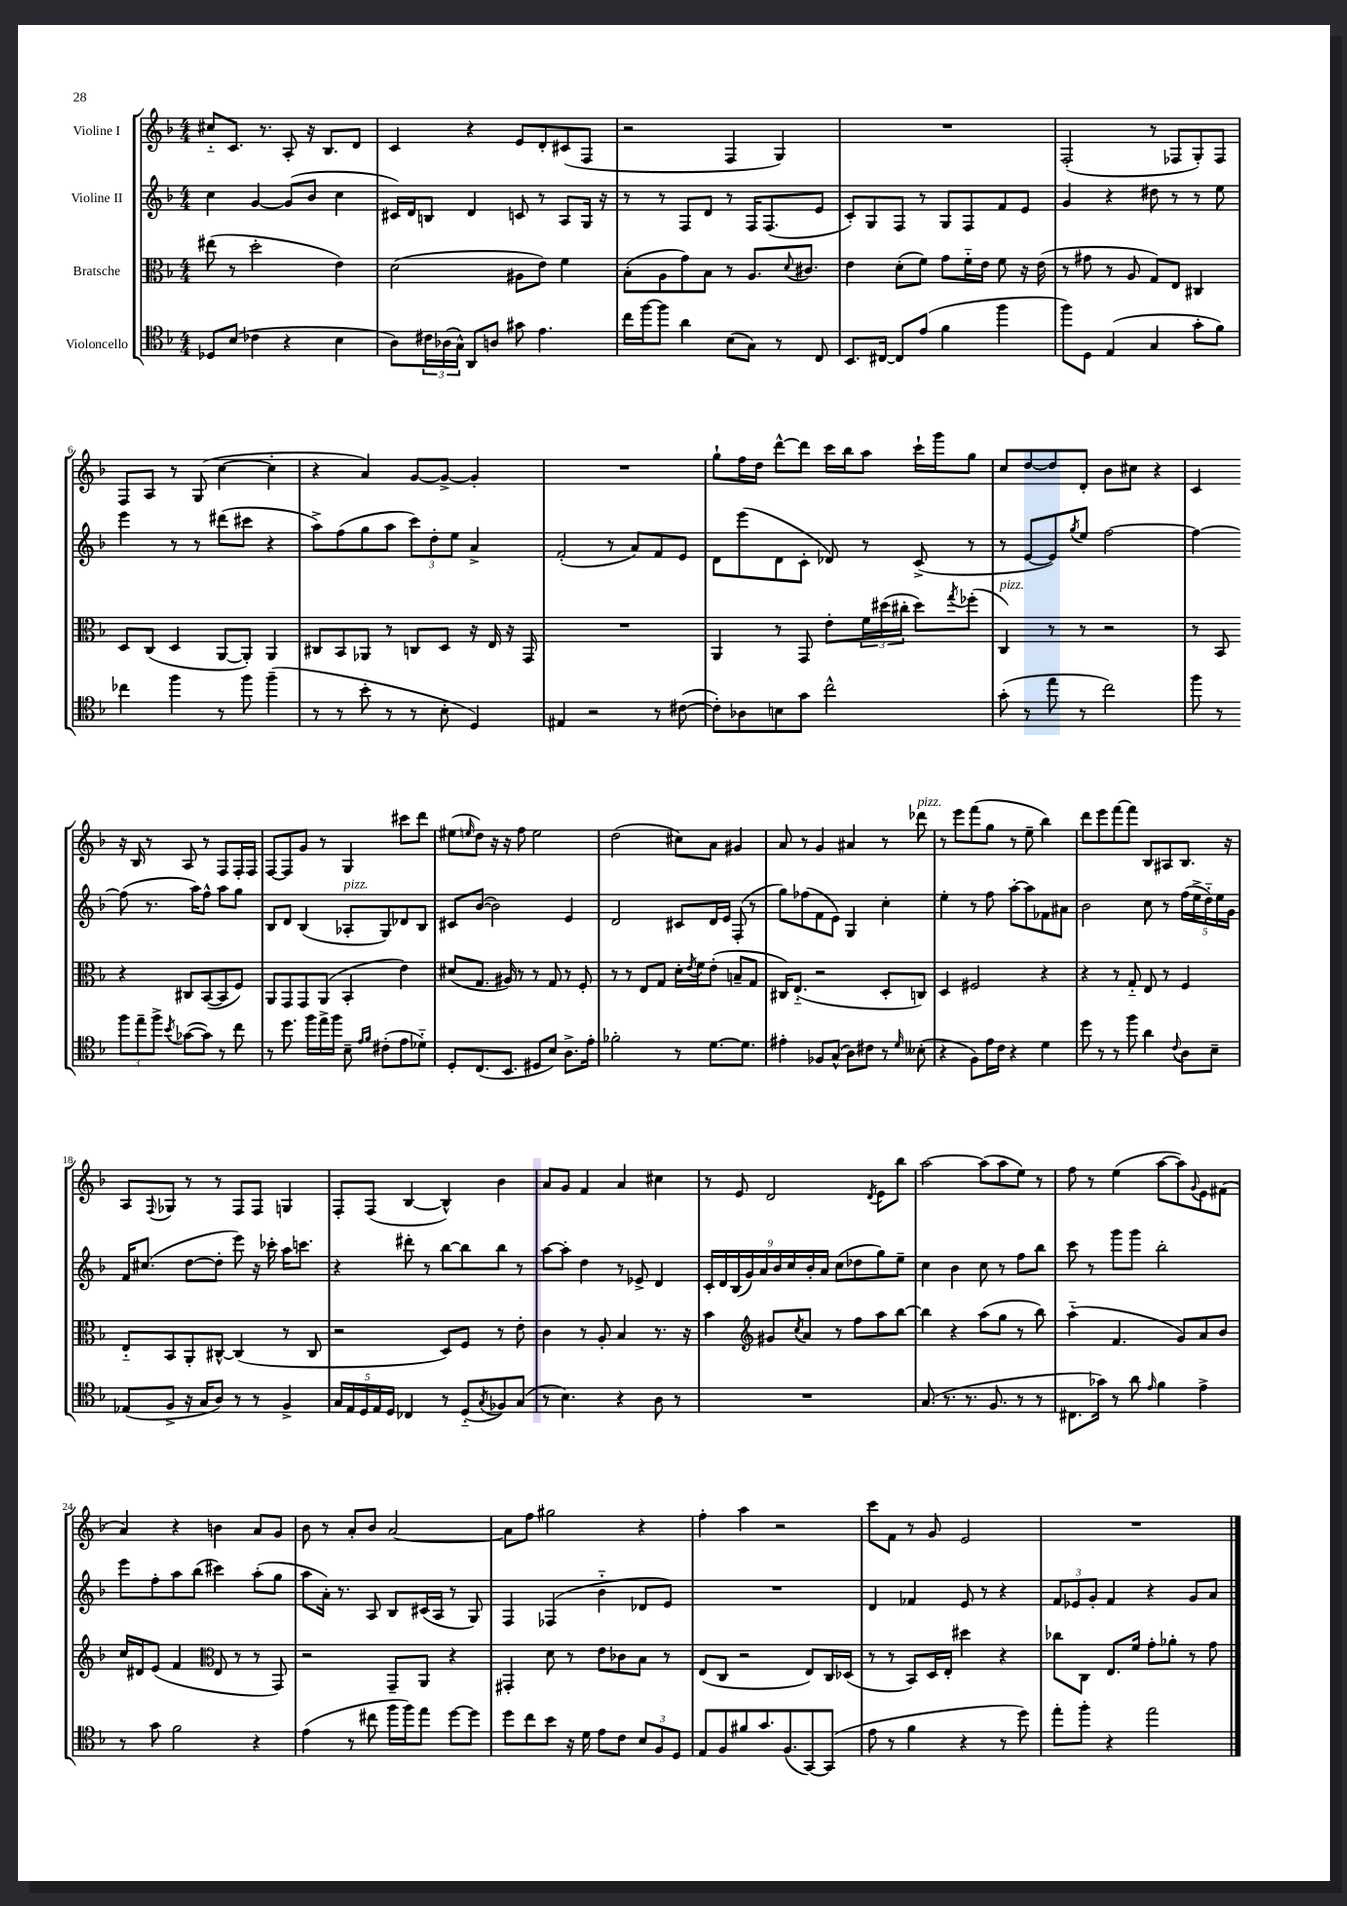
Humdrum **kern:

**kern	**kern	**kern	**kern
*part4	*part3	*part2	*part1
*staff4	*staff3	*staff2	*staff1
*I"Violoncello	*I"Bratsche	*I"Violine II	*I"Violine I
*clefC4	*clefC3	*clefG2	*clefG2
*k[b-]	*k[b-]	*k[b-]	*k[b-]
*M4/4	*M4/4	*M4/4	*M4/4
=1	=1	=1	=1
8D-X/L	(8ee#X\	4cc\	8cc#X/L
(8B-/J	8r	.	8.c/J
4c-X\	2dd'\	[4g/	.
.	.	.	8.r
4r	.	(8g/L]	8A'/
.	.	8b-/J	16r
.	.	.	8.B-/L
4B-\	4e\)	4cc\	.
.	.	.	8d/J
=2	=2	=2	=2
8A\L)	(2d\	16c#X/LL)	4c/
.	.	16d/J	.
24c#X\L	.	8Bn/J	.
(24A-X\	.	.	.
24G^^\JJ)	.	.	.
8AA/L	.	4d/	4r
8An/J	.	.	.
8g#X\	8A#X\L	8cn/	8e/L
4.e\	8e\J)	8r	8d'/
.	4f\	8A/L	(8c#X/
.	.	16G/Jk	8F/J
.	.	16r	.
=3	=3	=3	=3
16cc\LL	(8B-'\L	8r	2r
[16ff\J	.	.	.
8ff\J]	8A\	8r	.
4a\	8g\)	8F/L	.
.	8B-\J	8d/J	.
(8B-\L	8r	8r	4F/
8G\J)	8.A/L	16F/KL	.
.	.	(8.F/	.
8r	.	.	4G/)
.	8qqd/	.	.
.	8.c#X/J	.	.
8C/	.	8e/J	.
=4	=4	=4	=4
8.BB-/L	4e\	8c'/L)	1r
.	.	8G/	.
[16C#X/Jk	.	.	.
8C#/L]	(8d'\L	8F/J	.
(8e/J	8f\J)	8r	.
4f\	8g\L	8G/L	.
.	16f\L	8F/	.
.	16e\JJ	.	.
4ff\	8f\	8f/	.
.	16r	8e/J	.
.	(16e\	.	.
=5	=5	=5	=5
8ff\L)	8r	4g/	(2F'/
8D\J	8g#X\	.	.
(4E/	8r	4r	.
.	8A/	.	.
4G/	8G/L)	8dd#X\	8r
.	8E/J	8r	8F-X/L
8g'\L	4C#X/	8r	8G'/)
8f\J)	.	8ee\	8F-/J
!!LO:LB:g=z
=6	=6	=6	=6
4cc-X\	8D/L	4eee\	8F/L
.	(8C/J	.	8A/J
4ff\	4D/	8r	8r
.	.	8r	(8G/
8r	[8AA/L	(8ddd#X\L	[4cc\
8ff\	8AA'/J])	8ccc#X\J	.
(4ff~\	4AA/	4r	4cc'\]
=7	=7	=7	=7
8r	8C#X/L	8aa^\L)	4r
8r	8BB-/	(8ff\	.
8b-'\	8AA-X/J	8gg\	4a/)
8r	8r	8aa\J	.
8r	8Cn/L	12ccc\L)	[8g/L
.	.	12dd'\	.
8B-'\	8D/J	.	8g^/J_
.	.	12ee\J	.
4D/)	16r	4a^/	4g'/]
.	16E/	.	.
.	16r	.	.
.	16GG/	.	.
=8	=8	=8	=8
4E#X/	1r	(2f'/	1r
2r	.	.	.
.	.	8r	.
.	.	8a/L)	.
8r	.	8f/	.
([8c#X\	.	8e/J	.
=9	=9	=9	=9
8c#'\L])	4AA/	8d\L	8gg`\L
8A-X\	.	(8eee\	16ff\L
.	.	.	16dd\JJ
8Bn\	8r	8d\	[8ddd^^\L
8g\J	8GG/	8c'\J	8ddd\J]
2cc^^\	8e'\L	8d-X/)	16ccc\LL
.	.	.	16bb-\J
.	24f\L	8r	8aa\J
.	(24dd#X\	.	.
.	24cc#X'\JJ	.	.
.	8dd#\L)	(8c^/	16ccc`\LL
.	.	.	16ggg\J
.	8qgg/	.	.
.	(8ff-X'\J	8r	8gg\J
=10	=10	=10	=10
!	!LO:TX:a:i:t=pizz.	!	!
(8g'\	4C/)	8r	8cc/L
8r	.	[8e/L	[8dd/
8ee\	8r	8e/])	8dd/]
.	.	8qgg/	.
8r	8r	8ee/J	8d'/J
2cc\)	2r	[2ff\	8b-\L
.	.	.	8cc#X\J
.	.	.	4r
=11	=11	=11	=11
8ff\	8r	4ff\_	4c/
8r	8BB-/	.	.
12ff\L	4r	(8ff\]	16r
.	.	.	16B-/
12ee~\	.	.	.
.	.	8.r	8r
12ff^\J	.	.	.
8qb-/	.	.	.
([8g-X\L	8C#X/L	.	8A/
.	.	16aa\KL)	.
8g-\J])	([8BB-/	8ff^^\J	8r
8r	8BB-/]	8aa\L	8F/L
8cc\	8F/J)	8gg\J	16F'/L
.	.	.	16F/JJ
!!LO:LB:g=z
=12	=12	=12	=12
8r	8AA/L	8B-/L	[8F/L
8.dd\	8GG/	8d/J	8F/]
.	8GG/	(4B-/	8g/J
16ff\LL	.	.	.
16ee^\	(8AA/J	.	8r
16ff\JJ	.	.	.
!	!	!LO:TX:a:i:t=pizz.	!
8B-~\	4BB-'/	8A-X'/L	4G/
16qqe/LL	.	.	.
16qqf/JJ	.	.	.
(8c#X'\L	.	8G/)	.
8e\	4e\)	8d-X/	8ccc#X\L
8d-X\J)	.	8B-/J	8ddd\J
=13	=13	=13	=13
8D'/L	(8d#X/L	8c#X/L	(8ee#X\L
.	.	.	16qqeen/
(8.C/	8.G/J	([8b-/J	8dd\J)
.	.	2b-\])	16r
8.BB-/J	16A#X/)	.	16r
.	8r	.	8ff\
8D#X/L	8r	.	2ee\
8B-/J)	8G/	.	.
8.A^\L	8r	4e/	.
.	8F'/	.	.
16e'\Jk	.	.	.
=14	=14	=14	=14
2f-X'\	8r	2d/	(2dd\
.	8r	.	.
.	8E/L	.	.
.	8G/J	.	.
8r	16d'\LL	8c#X/L	8cc#X\L)
.	8qe/	.	.
.	16f\J	.	.
[8.d\L	(8e'\J	16d/L	8a\J
.	.	16e/JJ	.
.	8Bn~/L	(8F'/	4g#X/
8.d\J]	.	.	.
.	8G/J	8r	.
=15	=15	=15	=15
4e#X'\	16C#X/KL)	8gg\L)	8a/
.	(8.E/J	.	.
.	.	(8ff-X\	8r
8F-X/L	2r	8f\	4g/
(8G^^/J	.	8e\J)	.
8A\L)	.	4G/	4a#X/
8c#X\J	.	.	.
8r	8D'/L	4cc'\	8r
16qqd/	.	.	.
!	!	!	!LO:TX:a:i:t=pizz.
(8B--X'\	8Cn/J)	.	8ddd-X\
=16	=16	=16	=16
4r	4D/	4ee'\	8r
.	.	.	8eee\L
8F\L)	2F#X/	8r	(8fff\
16e\L	.	8ff\	8gg\J
16c\JJ	.	.	.
4r	.	[8aa'\L	8r
.	.	8aa\]	8ee~\
4d\	4r	8f-X\	4bb-\)
.	.	8a#X\J	.
=17	=17	=17	=17
8dd\	4r	2b-\	8ddd\L
8r	.	.	8eee\
8r	8r	.	[8fff\
8ff\	8G/	.	8fff\J]
4a\	8E/	8cc\	8B-/L
.	8r	8r	8A#X/
8qqc/	.	.	.
8A\L	4F/	(20ff\LL	8.B-/J
.	.	20ee^\	.
.	.	20dd\)	.
8B-~\J	.	.	.
.	.	20ee\	.
.	.	.	16r
.	.	20g\JJ	.
!!LO:LB:g=z
=18	=18	=18	=18
(8E-X/L	8E/L	16f/KL	8A/L
.	.	(8.cc#X/J	.
.	.	.	8qqF/
8F^/J	8BB-/	.	8G-X/J
16r	8AA'/	[8dd\L	8r
16G/KL	.	.	.
8A/J)	[8C#X^^/J	8dd'\J]	8r
8r	(4C#/]	8eee\)	8F/L
8r	.	16r	8F/J
.	.	16ccc-X'\	.
4F^/	8r	16aa\KL	4Gn/
.	.	8.cccn\J	.
.	8C#/	.	.
=19	=19	=19	=19
20G/LL	2r	4r	8F'/L
20E/	.	.	.
20D/	.	.	.
.	.	.	(8F/J
20E/	.	.	.
20D/JJ	.	.	.
4C-X/	.	8ddd#X'\	[4B-/
.	.	8r	.
8r	8D/L)	[8bb-\L	4B-^^/])
(8D/L	8F/J	8bb-\]	.
8qG/	.	.	.
8F-X/)	8r	8bb-\J	4b-\
(8G/J	8e'\	8r	.
=20	=20	=20	=20
8r	4c\	[8aa\L	8a/L
4.B-\)	.	8aa'\J]	8g/J
.	8r	4dd\	4f/
.	8A'/	.	.
4r	4B-/	8r	4a/
.	.	8e-X^/	.
8A\	8.r	4d/	4cc#X\
8r	.	.	.
.	16r	.	.
=21	=21	=21	=21
1r	4b-\	18c'/LL	8r
.	.	18d/	.
.	.	(18B-/	.
.	.	.	8e/
.	.	18g/)	.
.	.	18a/	.
*	*clefG2	*	*
.	8g#X/L	.	2d/
.	.	18b-/	.
.	.	18cc/	.
.	8qcc/	.	.
.	8a/J	.	.
.	.	18b-'/	.
.	.	18a/JJ	.
.	8r	(8cc\L	.
.	8ff\L	8dd-X\	.
.	.	.	8qd/
.	8aa\	8gg\)	8e\L
.	[8bb-\J	8ee~\J	8bb-\J
=22	=22	=22	=22
(8.G/	4bb-\]	4cc\	[2aa\
8.r	.	.	.
.	4r	4b-\	.
8.r	.	.	.
.	(8aa\L	8cc\	(8aa\L]
8.F/	.	.	.
.	8gg\J	8r	8aa\
8r	8r	8ff\L	8ee\J)
8r	8bb-\)	8bb-\J	8r
=23	=23	=23	=23
8.C#X\L	(4aa\	8ccc\	8ff\
.	.	8r	8r
16g-X\Jk)	.	.	.
8r	4.f/	8ggg\L	(4ee\
8a\	.	8ggg\J	.
16qqe/	.	.	.
4f\	.	2bb-'\	[8aa\L
.	8g/L)	.	8aa\])
.	.	.	8qqg/
4e^\	8a/	.	8e\
.	8b-/J	.	(8f#X\J
!!LO:LB:g=z
=24	=24	=24	=24
8r	16cc/LL	8eee\L	4a/)
.	16d#X/J	.	.
8g\	(8e/J	8ff'\	.
2f\	4f/	8aa\	4r
.	.	(8bb-\J	.
*	*clefC3	*	*
.	8E/	4ccc#X\)	4bn\
.	8r	.	.
4r	8r	(8aa'\L	8a/L
.	8GG/)	8gg\J	8g/J
=25	=25	=25	=25
(4e\	2r	8aa\L	8b-\
.	.	16a'\Jk)	8r
.	.	8.r	.
8r	.	.	8a'/L
8cc#X\	.	8A/	8b-/J
16ff\LL	8GG~/L	8B-/L	[2a/
16ff\J)	.	.	.
8ee\J	8AA/J	(16c#X/L	.
.	.	16A/JJ	.
[8dd\L	4r	8r	.
8dd\J]	.	8G/)	.
=26	=26	=26	=26
8dd\L	4GG#X'/	4F/	8a\L]
8cc\	.	.	8ff\J
8b-\J	8d\	(4F-X/	2gg#X\
16r	8r	.	.
16d\	.	.	.
8e\L	8e\L	4b-\	.
8c\J	8c-X\	.	.
12B-/L	8B-\J	8d-X/L	4r
12F/	.	.	.
.	8r	8e/J)	.
12D/J	.	.	.
=27	=27	=27	=27
8E/L	(8E/L	1r	4ff'\
8F/	8C/J	.	.
8f#X/	2r	.	4aa\
8.g/	.	.	.
.	.	.	2r
(8.F/	.	.	.
[8GG/)	8E/L)	.	.
(8GG/J]	16C/L	.	.
.	(16D-X/JJ	.	.
=28	=28	=28	=28
8e\	8r	4d/	8ccc\L
8r	8r	.	8f\J
4f\	8BB-/L)	4f-X/	8r
.	16D/L	.	8g/
.	16E'/JJ	.	.
4r	4dd#X\	8e/	2e/
.	.	8r	.
8r	4r	4r	.
8dd\)	.	.	.
=29	=29	=29	=29
8ee'\L	8cc-X\L	12f/L	1r
.	.	12e-X/	.
8ff'\J	8C\J	.	.
.	.	12g'/J	.
4r	8.E/L	4f/	.
.	16f/Jk	.	.
2ee\	8g'\L	4r	.
.	8a-X'\J	.	.
.	8r	8g/L	.
.	8g\	8a/J	.
==	==	==	==
*-	*-	*-	*-
